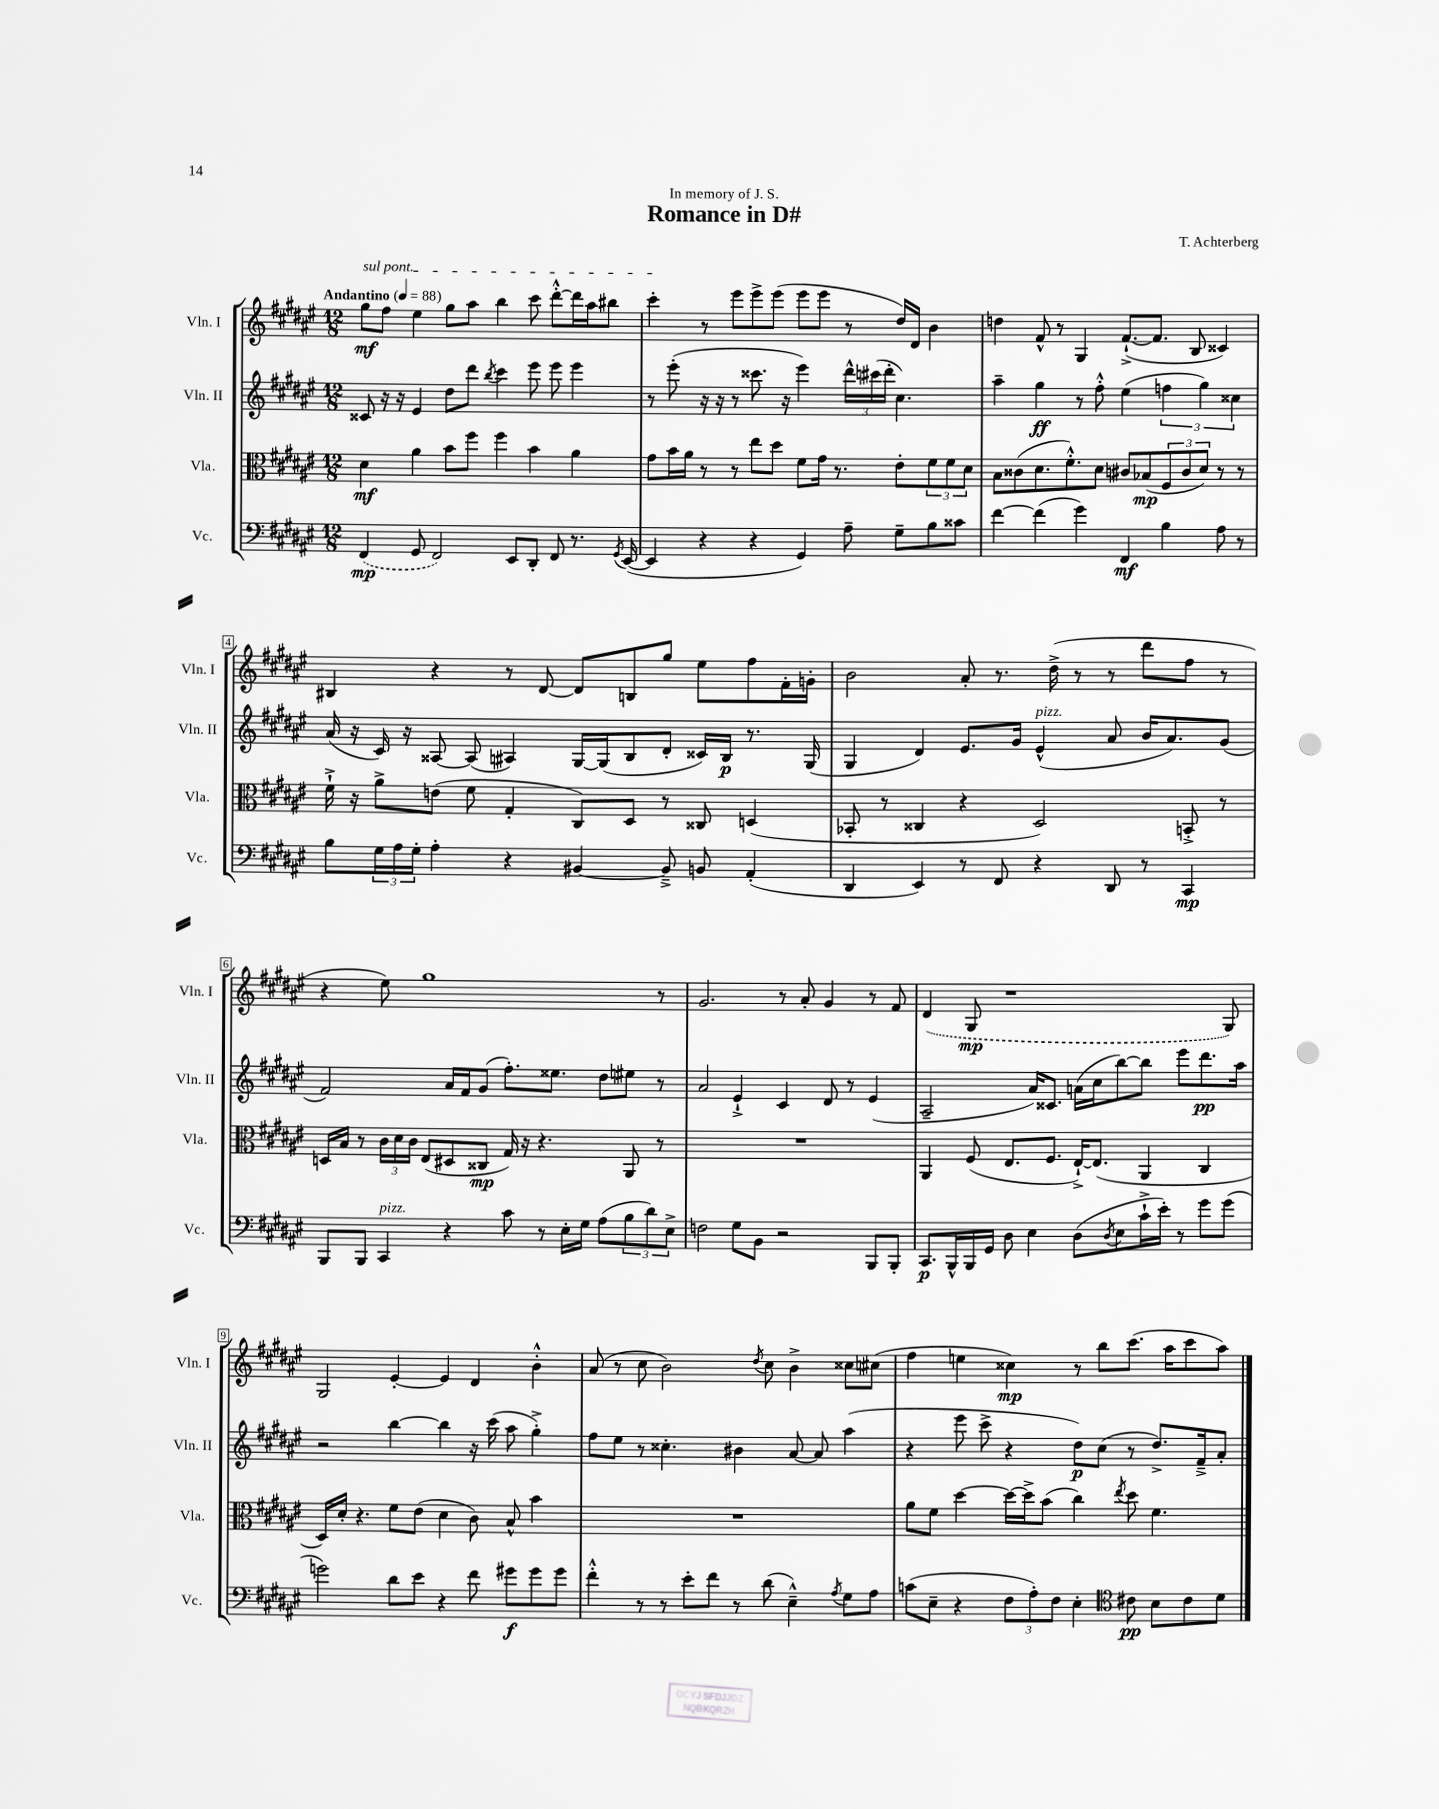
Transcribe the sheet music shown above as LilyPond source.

\header { title = "Romance in D#" composer = "T. Achterberg" dedication = "In memory of J. S." }
<<
\new StaffGroup <<
\new Staff = "s0" \with { instrumentName = "Vln. I" shortInstrumentName = "Vln. I" } {
    \clef treble \key fis \major \numericTimeSignature \time 12/8 \tempo "Andantino" 4 = 88
    \once \override TextSpanner.bound-details.left.text = \markup { \italic "sul pont." } gis''8\mf\startTextSpan fis''8 eis''4 gis''8 ais''8 b''4 cis'''8 dis'''8~-.-^ dis'''16 ais''16 bis''8 |
    cis'''4-.\stopTextSpan r8 eis'''8 eis'''8-> eis'''8( eis'''8 eis'''8 r8 dis''16) dis'16 b'4 |
    d''4 fis'8-^ r8 gis4 fis'8.~-!->( fis'8. b8 cisis'4) |
    bis4 r4 r8 dis'8~ dis'8 b8 gis''8 eis''8 fis''8 fis'16-. g'16-. |
    b'2 ais'8-. r8. dis''16->( r8 r8 dis'''8 fis''8 r8 |
    r4 eis''8) gis''1 r8 |
    gis'2. r8 ais'8-. gis'4 r8 fis'8 |
    \once \slurDashed dis'4( gis8\mp r1 gis8) |
    gis2 eis'4~-. eis'4 dis'4 b'4-.-^ |
    ais'8( r8 cis''8 b'2) \acciaccatura { dis''8 } cis''8 b'4-> cisis''8 cis''8( |
    fis''4 e''4 cisis''4\mp) r8 b''8 cis'''8.( ais''16 cis'''8 ais''8) \bar "|." |
}
\new Staff = "s1" \with { instrumentName = "Vln. II" shortInstrumentName = "Vln. II" } {
    \clef treble \key fis \major \numericTimeSignature \time 12/8
    cisis'8 r16 r16 eis'4 dis''8 dis'''8 \acciaccatura { b''8 } cis'''4 eis'''8 eis'''8 eis'''4 |
    r8 eis'''8-.( r16 r16 r8 cisis'''8. r16 eis'''4) \tuplet 3/2 { dis'''16-^ cis'''16( dis'''16-. } cis''4.) |
    ais''4-- gis''4\ff r8 fis''8-.-^ eis''4( \tuplet 3/2 { f''4 gis''4) cisis''4 } |
    ais'16( r16 cis'16) r16 aisis8~ aisis8( ais4) gis16~ gis16( b8 dis'8-. cisis'16) b16\p r8. gis16( |
    gis4 dis'4) eis'8. gis'16 eis'4-^^\markup { \italic "pizz." }( ais'8 b'16 ais'8.) gis'8( |
    fis'2) ais'16 fis'16 gis'8( fis''8.-.) eisis''8. dis''8 eis''8 r8 |
    ais'2 eis'4-!-> cis'4 dis'8 r8 eis'4( |
    ais2-- ais'16) cisis'8. a'16( cis''16 b''8~) b''8 eis'''8 dis'''8.\pp ais''16 |
    r2 b''4~ b''4 r16 cis'''16( ais''8 gis''4-.->) |
    fis''8 eis''8 r8 cisis''4.-. bis'4 ais'8~ ais'8 ais''4( |
    r4 eis'''8 cis'''8-> r4 dis''8\p) cis''8( r8 dis''8.->) fis'16---> ais'8-. \bar "|." |
}
\new Staff = "s2" \with { instrumentName = "Vla." shortInstrumentName = "Vla." } {
    \clef alto \key fis \major \numericTimeSignature \time 12/8
    dis'4\mf ais'4 b'8 fis''8 fis''4 b'4 ais'4 |
    gis'8 b'16 ais'16 r8 r8 eis''8 dis''8 fis'8 gis'16 r8. eis'8-. \tuplet 3/2 { fis'8 fis'8 dis'8 } |
    b8 cisis'8( dis'8. fis'8.-.-^) dis'8 cis'8 bes8\mp( \tuplet 3/2 { fis8 cis'8 dis'8) } r8 r8 |
    fis'16-!-> r16 ais'8-> e'8( fis'8 gis4-. cis8) dis8 r8 cisis8 d4( |
    bes,8-. r8 cisis4 r4 dis2) b,8-.-> r8 |
    d16 b16 r8 \tuplet 3/2 { cis'16 dis'16 cis'16 } eis8( dis8 cisis8\mp gis16) r16 r4. ais,8 r8 |
    R1. |
    ais,4 fis8( eis8. fis8. eis16~-!->) eis8.( ais,4 cis4 |
    dis16) dis'16-. r4. fis'8 eis'8( dis'4 cis'8) b8-^ b'4 |
    R1. |
    ais'8 fis'8 dis''4~ dis''16~ dis''16-> b'8( cis''4) \acciaccatura { eis''8 } dis''8 fis'4. \bar "|." |
}
\new Staff = "s3" \with { instrumentName = "Vc." shortInstrumentName = "Vc." } {
    \clef bass \key fis \major \numericTimeSignature \time 12/8
    \once \slurDashed fis,4\mp( gis,8 fis,2) eis,8 dis,8-. fis,8 r8. \acciaccatura { gis,8 } eis,16~( |
    eis,4 r4 r4 gis,4) ais8-- gis8-- b8 cisis'8 |
    fis'4~ fis'4( gis'4) fis,4\mf b4 ais8 r8 |
    b8 \tuplet 3/2 { gis16 ais16 gis16-. } ais4-. r4 bis,4~ bis,8---> b,8 ais,4-.( |
    dis,4 eis,4) r8 fis,8 r4 dis,8 r8 cis,4\mp |
    b,,8 b,,8 cis,4^\markup { \italic "pizz." } r4 cis'8 r8 eis16-. gis16 ais8( \tuplet 3/2 { b8 dis'8) eis8-> } |
    f2 gis8 b,8 r2 b,,8 b,,8-. |
    cis,8.\p b,,16-^ b,,16 gis,16 dis8 eis4 dis8( \acciaccatura { dis8 } eis8 cis'16-!-> eis'16-.) r8 gis'8 gis'8( |
    g'2) dis'8 eis'8 r4 fis'8 gis'8\f gis'8 gis'8 |
    fis'4-.-^ r8 r8 eis'8-. fis'8 r8 dis'8( eis4---^) \acciaccatura { ais8 } gis8 ais8 |
    c'8( eis8-- r4 \tuplet 3/2 { fis8 ais8-.) fis8 } eis4-. \clef tenor cis'8\pp b8 cis'8 dis'8 \bar "|." |
}
>>
>>
\layout { \context { \Score \override BarNumber.stencil = #(make-stencil-boxer 0.1 0.3 ly:text-interface::print) } }
